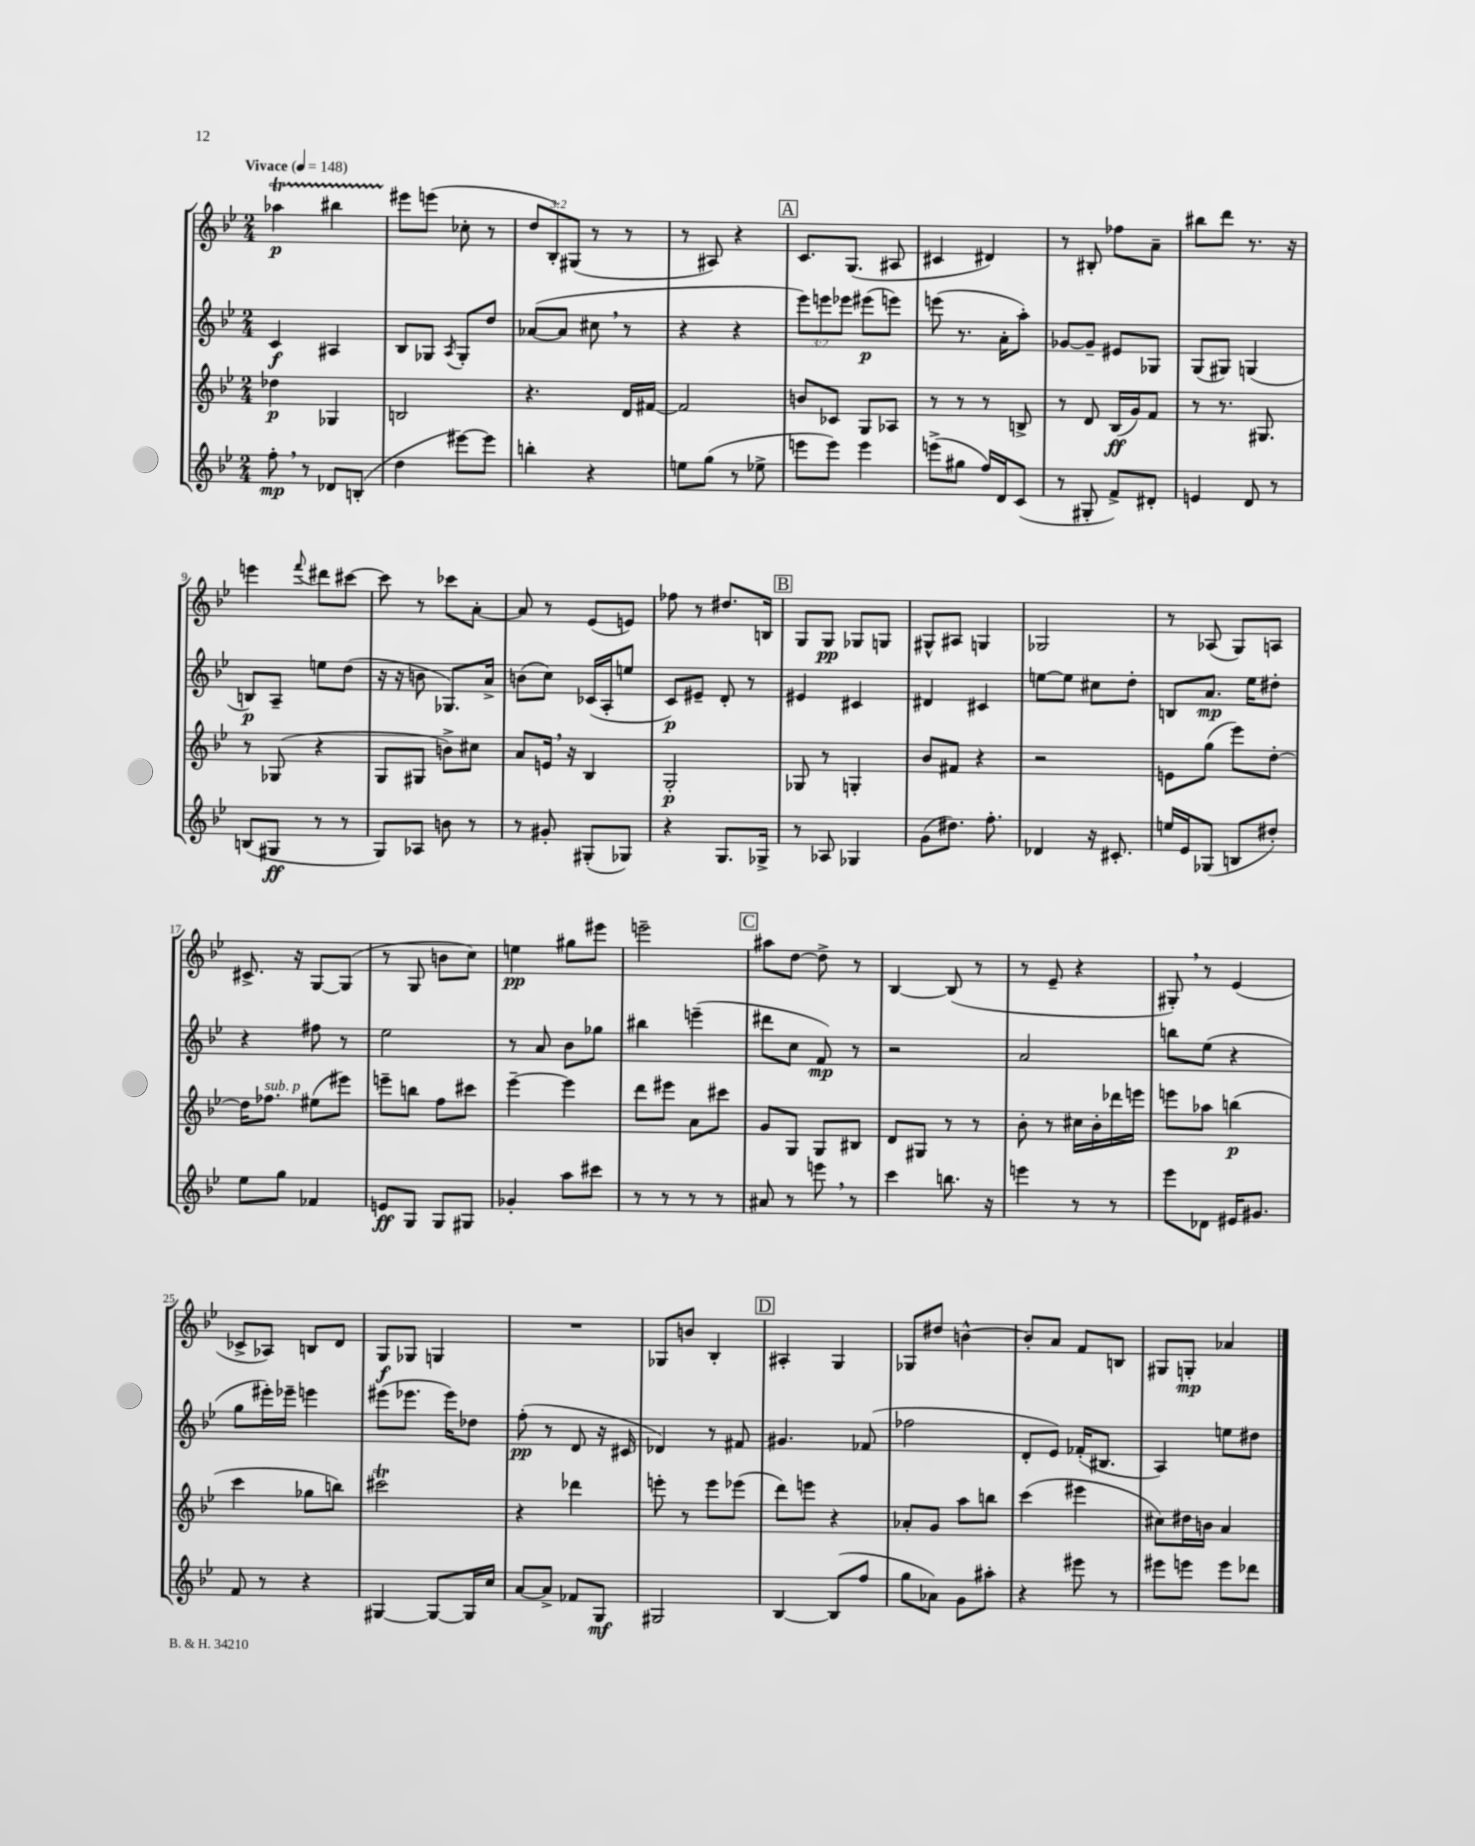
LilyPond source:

<<
\new StaffGroup <<
\new Staff = "s0" {
    \clef treble \key bes \major \numericTimeSignature \time 2/4 \override Staff.TupletNumber.text = #tuplet-number::calc-fraction-text \tempo "Vivace" 4 = 148
    \autoBeamOff aes''4\startTrillSpan\p bis''4 |
    eis'''8[\stopTrillSpan e'''8]( ces''8-. r8 |
    \tuplet 3/2 { d''8[ bes8-.) gis8]( } r8 r8 |
    r8 ais8) r4 |
    \mark \markup { \box "A" } c'8.[ g8.]( ais8 |
    cis'4 dis'4) |
    r8 bis8-. fes''8[ a'8]-- |
    bis''8[ d'''8] r8. r16 |
    e'''4 \appoggiatura { f'''8 } dis'''8[ cis'''8]~ |
    cis'''8 r8 ces'''8[ a'8]~-. |
    a'8 r8 ees'8[( e'8]) |
    fes''8 r8 dis''8.[ b16] |
    \mark \markup { \box "B" } g8[ g8]\pp ges8[ g8] |
    gis8[-^ ais8] g4 |
    ges2 |
    r8 aes8( g8[) a8] |
    cis'8.-> r16 g8[~ g8]( |
    r8 g8 b'8[ c''8]) |
    e''4\pp gis''8[ eis'''8] |
    e'''2-- |
    \mark \markup { \box "C" } ais''8[ d''8]~ d''8-> r8 |
    bes4~ bes8( r8 |
    r8 ees'8-- r4 |
    gis8-.) \breathe r8 ees'4( |
    ces'8[-> aes8]) b8[ d'8] |
    g8[\f ges8] g4 |
    R2 |
    ges8[ b'8] bes4-. |
    \mark \markup { \box "D" } ais4-. g4 |
    ges8[ dis''8] b'4~-^ |
    b'8[-. a'8] f'8[ b8] |
    gis8[ g8]-.\mp aes'4 \bar "|." |
}
\new Staff = "s1" {
    \clef treble \key bes \major \numericTimeSignature \time 2/4 \override Staff.TupletNumber.text = #tuplet-number::calc-fraction-text
    \autoBeamOff c'4\f ais4 |
    bes8[ ges8] \acciaccatura { a8 } ges8[-. d''8] |
    aes'8[~( aes'8] cis''8 \breathe r8 |
    r4 r4 |
    \mark \markup { \box "A" } \tuplet 3/2 { ees'''8[) e'''8 ees'''8] } eis'''8[\p( e'''8]) |
    e'''8( r8. a'16[-. a''8]-.) |
    ges'8[~ ges'8]-- eis'8[ ges8] |
    g8[( gis8]) g4( |
    b8[\p) a8]-- e''8[ d''8]( |
    r16 r16 b'8 ges8.[) a'16]-> |
    b'8[( c''8]) ces'16[( a16-. e''8] |
    c'8[\p) eis'8]-- d'8-. r8 |
    \mark \markup { \box "B" } eis'4 cis'4 |
    dis'4 cis'4 |
    e''8[~ e''8] cis''8[ d''8]-. |
    b8[ a'8.]\mp ees''16[ dis''8]-. |
    r4 fis''8 r8 |
    ees''2 |
    r8 a'8 bes'8[ ges''8] |
    bis''4 e'''4--( |
    \mark \markup { \box "C" } dis'''8[ c''8] f'8\mp) r8 |
    r2 |
    a'2 |
    b''8[ ees''8]( r4 |
    g''8[ eis'''16-.) ees'''16]-- e'''4 |
    eis'''8[( ees'''8.] ees'''16[) des''8] |
    f''8-.\pp( r8 d'8 r16 cis'16 |
    des'4) r8 fis'8 |
    \mark \markup { \box "D" } gis'4. fes'8( |
    fes''2 |
    d'8[-. ees'8]) fes'16[-.( bis8.] |
    a4) e''8[ dis''8] \bar "|." |
}
\new Staff = "s2" {
    \clef treble \key bes \major \numericTimeSignature \time 2/4
    \autoBeamOff des''4\p ges4 |
    b2 |
    r4. d'16[ fis'16]~ |
    fis'2 |
    \mark \markup { \box "A" } b'8[ ces'8] g8[ aes8] |
    r8 r8 r8 b8-> |
    r8 d'8 bes16[\ff( g'16) f'8] |
    r8 r8. gis8. |
    r8 ges8( r4 |
    g8[ gis8] b'8[->) cis''8] |
    a'8[ e'16] \breathe r16 bes4 |
    g2-.\p |
    \mark \markup { \box "B" } ges8 r8 g4-. |
    bes'8[ fis'8] r4 |
    r2 |
    e'8[ g''8]( ees'''8[) d''8]~-. |
    d''16[ fes''8.]^\markup { \italic "sub. p" } eis''8[( eis'''8]) |
    e'''8[-- b''8] f''8[ cis'''8] |
    ees'''4~-- ees'''4 |
    d'''8[ eis'''8] a'8[ cis'''8] |
    \mark \markup { \box "C" } g'8[ g8] g8[ bis8] |
    d'8[ gis8] r8 r8 |
    bes'8-. r8 cis''16[ bes'16-. des'''16 e'''16] |
    e'''8[ aes''8] b''4\p( |
    c'''4 ges''8[ b''8]) |
    cis'''2\trill |
    r4 des'''4 |
    e'''8-. r8 e'''8[ ees'''8]( |
    \mark \markup { \box "D" } d'''8[) e'''8] r4 |
    aes'8[-. g'8] a''8[ b''8] |
    c'''4( eis'''4 |
    cis''8[) dis''16 b'16] a'4 \bar "|." |
}
\new Staff = "s3" {
    \clef treble \key bes \major \numericTimeSignature \time 2/4
    \autoBeamOff f''8-.\mp \breathe r8 des'8[ b8]-.( |
    d''4 eis'''8[~) eis'''8] |
    b''4-. r4 |
    e''8[ g''8]( r8 ees''8-> |
    \mark \markup { \box "A" } e'''8[ e'''8]) e'''4 |
    e'''8[->( gis''8] f''16[) d'16 c'8]( |
    r8 gis8-. f'8[->) dis'8]-. |
    e'4 d'8 r8 |
    b8[( gis8]\ff r8 r8 |
    g8[) aes8] b'8 r8 |
    r8 gis'8-. gis8[-.( ges8]) |
    r4 g8.[ ges16]-> |
    \mark \markup { \box "B" } r8 aes8 ges4 |
    g'8[( dis''8.]) f''8.-. |
    des'4 r16 cis'8.-. |
    e''16[ ees'16 ges8]( b8[ dis''8]-.) |
    ees''8[ g''8] fes'4 |
    e'8[\ff g8] g8[ gis8] |
    ges'4-. a''8[ cis'''8] |
    r8 r8 r8 r8 |
    \mark \markup { \box "C" } ais'8 r8 e'''8 \breathe r8 |
    c'''4 b''8. r16 |
    e'''4 r8 r8 |
    ees'''8[ des'8] eis'16[ gis'8.] |
    f'8 r8 r4 |
    gis4~ gis8[~ gis16 c''16] |
    a'8[~ a'8]-> fes'8[ g8]\mf |
    gis2 |
    \mark \markup { \box "D" } bes4~ bes8[( f''8] |
    g''8[ aes'8]) g'8[ ais''8]-. |
    r4 eis'''8 r8 |
    eis'''8[ e'''8] e'''8[ des'''8] \bar "|." |
}
>>
>>
